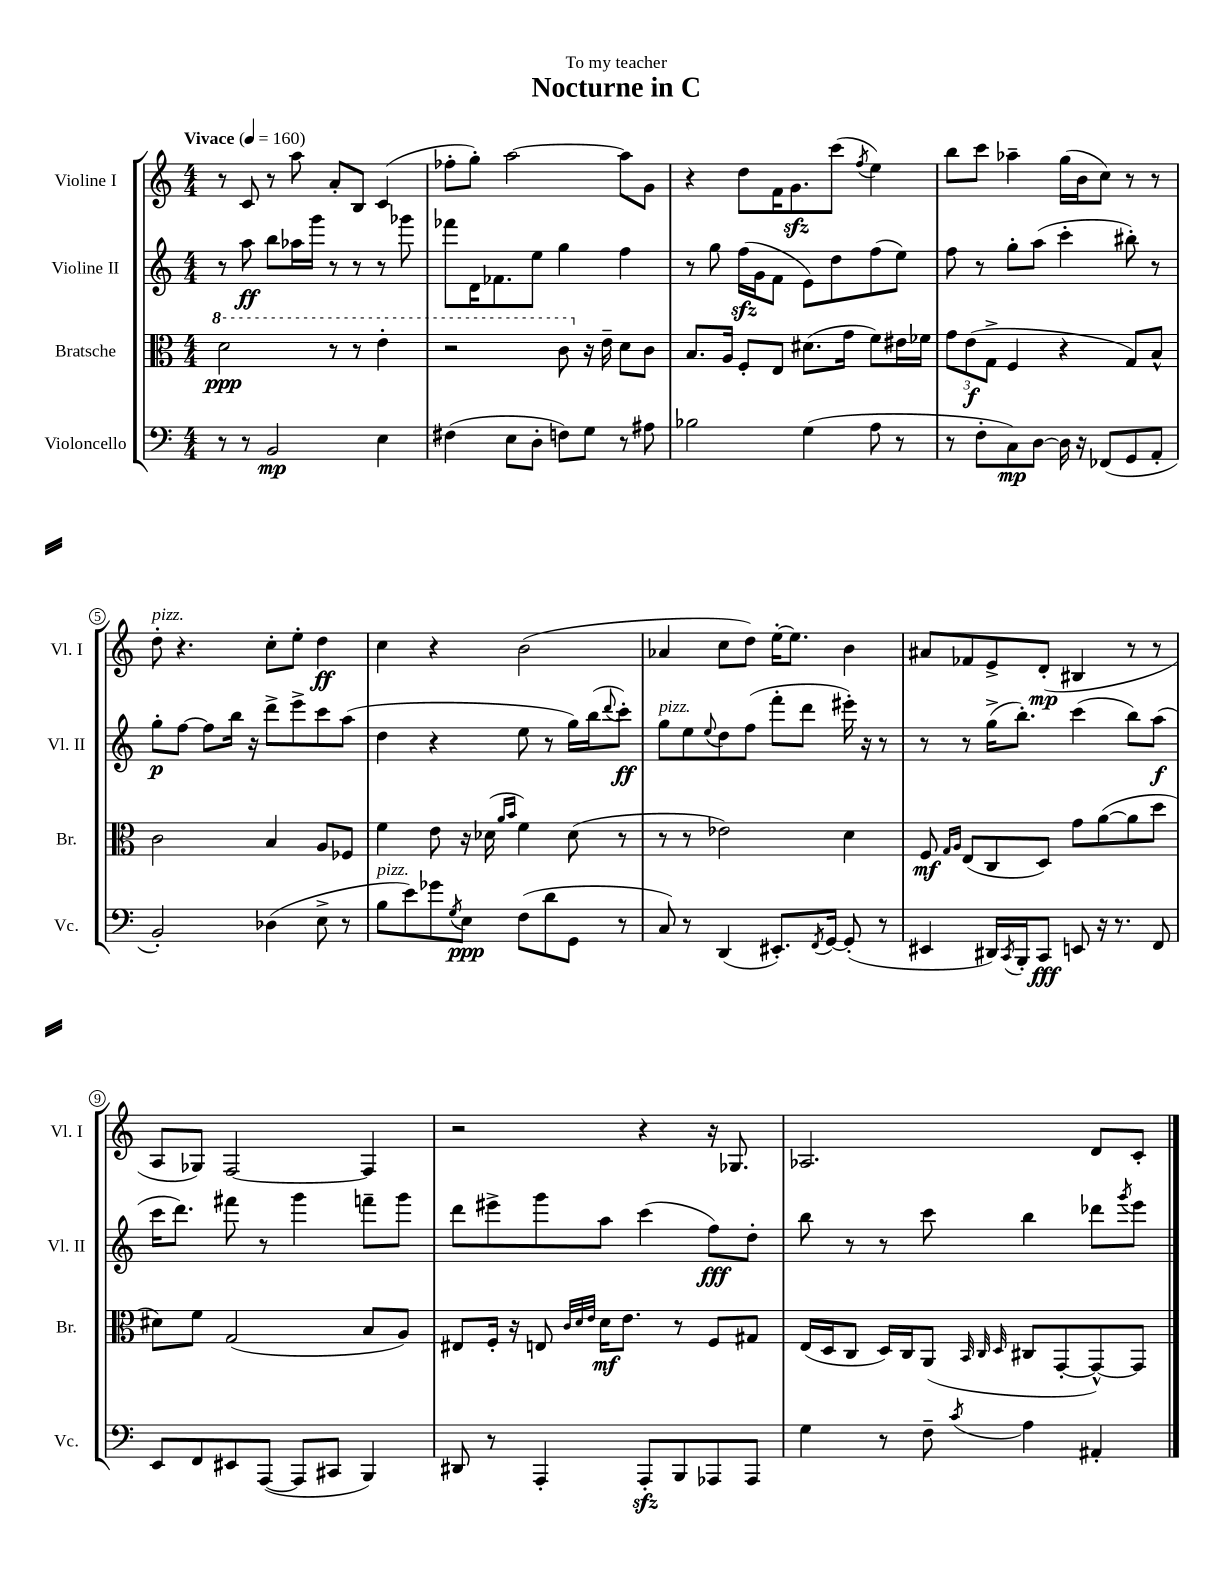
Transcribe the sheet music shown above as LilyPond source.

\header { title = "Nocturne in C" dedication = "To my teacher" }
<<
\new StaffGroup <<
\new Staff = "s0" \with { instrumentName = "Violine I" shortInstrumentName = "Vl. I" } {
    \clef treble \key c \major \numericTimeSignature \time 4/4 \tempo "Vivace" 4 = 160
    r8 c'8 r8 a''8 a'8-. b8 c'4( |
    fes''8-. g''8-.) a''2~ a''8 g'8 |
    r4 d''8 f'16 g'8.\sfz c'''8( \acciaccatura { f''8 } e''4) |
    b''8 c'''8 aes''4-- g''16( b'16 c''8) r8 r8 |
    d''8-.^\markup { \italic "pizz." } r4. c''8-. e''8-. d''4\ff |
    c''4 r4 b'2( |
    aes'4 c''8 d''8) e''16~-. e''8. b'4 |
    ais'8 fes'8 e'8-> d'8-.\mp( bis4 r8 r8 |
    a8 ges8) f2~ f4 |
    r2 r4 r16 ges8. |
    aes2. d'8 c'8-. \bar "|." |
}
\new Staff = "s1" \with { instrumentName = "Violine II" shortInstrumentName = "Vl. II" } {
    \clef treble \key c \major \numericTimeSignature \time 4/4
    r8 a''8\ff b''8 aes''16 g'''16 r8 r8 r8 ges'''8 |
    fes'''8 d'16 fes'8. e''8 g''4 f''4 |
    r8 g''8 f''16\sfz( g'16 f'8 e'8) d''8 f''8( e''8) |
    f''8 r8 g''8-. a''8( c'''4-. bis''8-.) r8 |
    g''8-.\p f''8~ f''8 b''16 r16 d'''8-> e'''8-> c'''8 a''8( |
    d''4 r4 e''8 r8 g''16) b''16( \appoggiatura { d'''8 } c'''8-.\ff) |
    g''8^\markup { \italic "pizz." } e''8 \appoggiatura { e''8 } d''8 f''8( f'''8-. d'''8 eis'''16-.) r16 r8 |
    r8 r8 g''16->( b''8.-.) c'''4( b''8) a''8\f( |
    c'''16 d'''8.) fis'''8 r8 g'''4 f'''8-- g'''8 |
    d'''8 eis'''8-> g'''8 a''8 c'''4( f''8\fff) d''8-. |
    b''8 r8 r8 c'''8 b''4 des'''8 \acciaccatura { g'''8 } e'''8 \bar "|." |
}
\new Staff = "s2" \with { instrumentName = "Bratsche" shortInstrumentName = "Br." } {
    \clef alto \key c \major \numericTimeSignature \time 4/4
    \ottava #1 d''2\ppp r8 r8 e''4-. |
    r2 c''8 \ottava #0 r16 e'16-- d'8 c'8 |
    b8. a16 f8-. e8 dis'8.( g'16 f'8) eis'16 fes'16 |
    \tuplet 3/2 { g'8 e'8\f( g8-> } f4 r4 g8) b8-^ |
    c'2 b4 a8 fes8 |
    f'4 e'8 r16 des'16( \grace { a'16 b'16 } f'4) des'8( r8 |
    r8 r8 ees'2) d'4 |
    f8\mf \grace { g16 a16 } e8( c8 d8) g'8 a'8~( a'8 d''8 |
    dis'8) f'8 g2( b8 a8) |
    eis8 f16-. r16 e8 \grace { c'32 d'32 e'32 } d'16\mf e'8. r8 f8 gis8 |
    e16( d16 c8 d16) c16 a,8( \grace { b,32 c32 d32 } cis8 g,8~-. g,8~-^) g,8 \bar "|." |
}
\new Staff = "s3" \with { instrumentName = "Violoncello" shortInstrumentName = "Vc." } {
    \clef bass \key c \major \numericTimeSignature \time 4/4
    r8 r8 b,2\mp e4 |
    fis4( e8 d8-. f8) g8 r8 ais8 |
    bes2 g4( a8 r8 |
    r8 f8-. c8\mp) d8~ d16 r16 fes,8( g,8 a,8-. |
    b,2-.) des4( e8-> r8 |
    b8^\markup { \italic "pizz." } e'8) ges'8 \acciaccatura { g8 } e8\ppp f8( d'8 g,8 r8 |
    c8) r8 d,4( eis,8.-.) \acciaccatura { f,8 } g,16~ g,8-.( r8 |
    eis,4 dis,16) \acciaccatura { c,8 } b,,16-. c,8\fff e,8 r16 r8. f,8 |
    e,8 f,8 eis,8 a,,8~( a,,8 cis,8 b,,4) |
    dis,8 r8 a,,4-. a,,8-.\sfz b,,8 aes,,8 aes,,8 |
    g4 r8 f8-- \acciaccatura { c'8 } a4 ais,4-. \bar "|." |
}
>>
>>
\layout { \context { \Score \override BarNumber.stencil = #(make-stencil-circler 0.1 0.3 ly:text-interface::print) } }
